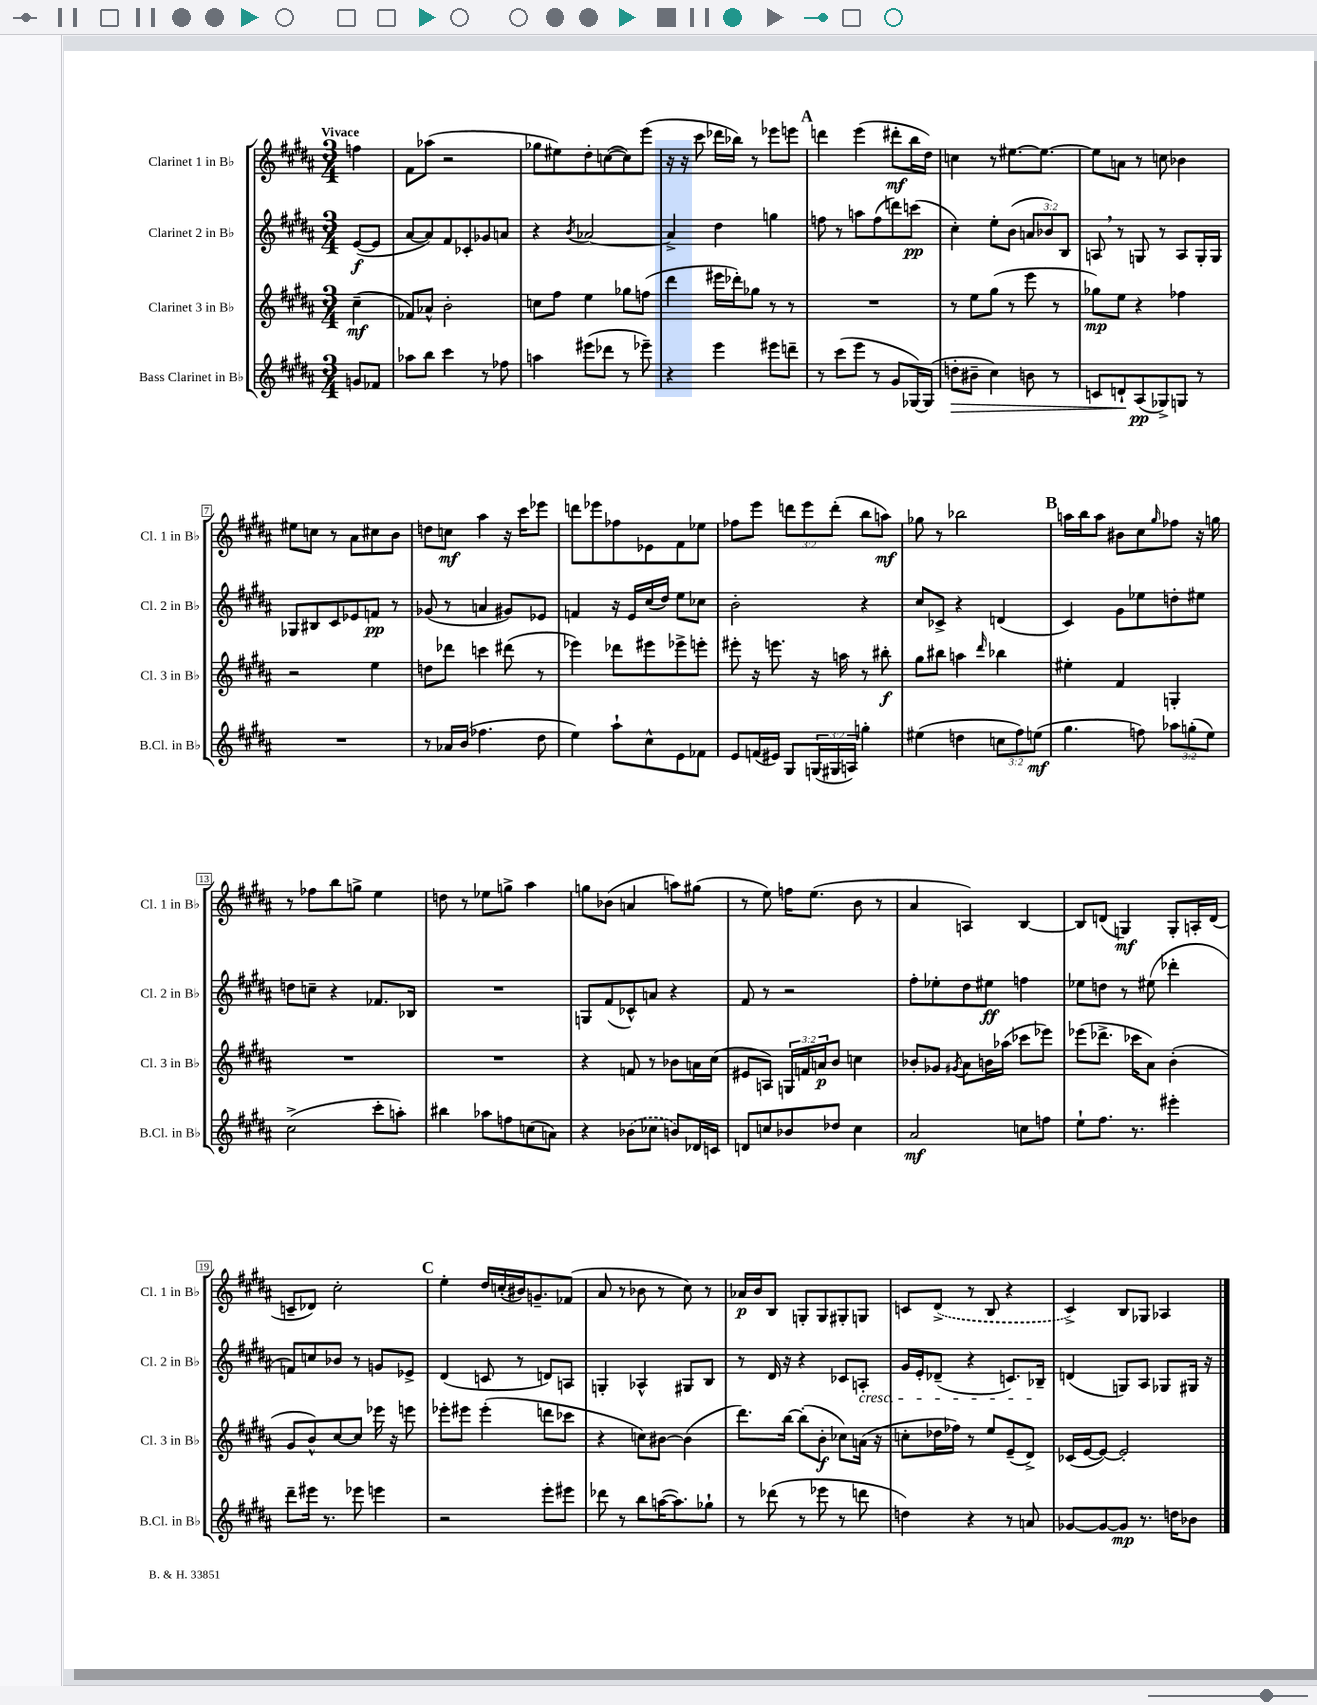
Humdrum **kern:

**kern	**kern	**kern	**kern
*staff4	*staff3	*staff2	*staff1
*clefG2	*clefG2	*clefG2	*clefG2
*k[f#c#g#d#a#]	*k[f#c#g#d#a#]	*k[f#c#g#d#a#]	*k[f#c#g#d#a#]
*M3/4	*M3/4	*M3/4	*M3/4
8g	(4cc#~	([8e	4ff
8f-	.	8e]	.
=	=	=	=
8aa-	8f-)	[8a#	8f#
8bb	8a-^^	8a#])	(8aa-
4ccc#	2b'	8f#	2r
.	.	8c-'	.
8r	.	8g-	.
8ff-	.	8a	.
=	=	=	=
4aa	8cc	4r	8gg-
.	8ff#	.	8ee#)
.	.	8qb	.
(8eee#	4ee	[2a-	8dd#'
8ddd-	.	.	([8cc
8r	8gg-	.	8cc])
8eee-~)	(8ff	.	(8eee
=	=	=	=
4r	4ddd#	4a-^]	16r
.	.	.	16r
.	.	.	8ccc#
4eee	16eee#	4dd#	16ddd-
.	16ddd-')	.	16bb-)
.	8gg-	.	8r
8eee#	8r	4gg	8eee-
8ddd~	8r	.	8eee
=	=	=	=
8r	2.r	8ff	4ddd
(8ccc#	.	8r	.
8eee	.	8aa	(4eee
8r	.	(8ff	.
8g#	.	8ddd)	8ddd#'
[16G-)	.	(8ccc	16bb
(16G-]	.	.	16dd#)
=	=	=	=
8dd'	8r	4cc#')	4cc
8b#~	8ee	.	.
4cc#)	(8gg#	8ee'	8r
.	8r	(8b	[8.ee#
8b	8eee	12a	.
.	.	.	8.ee#_
.	.	12b-)	.
8r	8r	.	.
.	.	12B	.
=	=	=	=
8c	8gg-)	8A	8ee#]
8d`	8ee	8r	8a
(8A#	4r	8G	8r
8G-^)	.	8r	8cc
8G	4ff-	8A	4b-
8r	.	16G'	.
.	.	16G	.
=	=	=	=
2.r	2r	8G-	8ee#
.	.	8B#	8cc
.	.	8c#	8r
.	.	8e-	8a#
.	4ee	8f	8cc#
.	.	8r	8b
=	=	=	=
8r	8dd	(8g-	8dd
16a-	8ddd-	8r	8cc
(16b	.	.	.
4.ff-	4ccc	4a	4aa#
.	(8ddd#	8g#)	16r
.	.	.	16ccc#
8dd#	8r	8e-	8eee-
=	=	=	=
4ee)	4eee-)	4f	8ddd
.	.	.	8eee-
8aa#`	8ddd-	16r	8ff-
.	.	16e	.
8cc#^^	8eee#	(16cc#	8e-
.	.	16dd#)	.
8e	8eee-^	8ee	8f#
8f-	8eee'	8cc-	8ee-
=	=	=	=
8e	8eee#'	2b'	8ff-
(16f	16r	.	8eee
16e#)	8.eee	.	.
8G#	.	.	12ddd
.	.	.	12eee
(24G	16r	.	.
24G#	.	.	(12ddd'
.	16aa	.	.
24A)	.	.	.
4gg'	8r	4r	8bb
.	8bb#'	.	8aa)
=	=	=	=
(4ee#	8gg#	8cc#	8gg-
.	8bb#	8c-^	8r
4dd	4aa	4r	2bb-
.	16qqddd#	.	.
12cc	4bb-	(4d	.
12ff#)	.	.	.
(12ee	.	.	.
=	=	=	=
4.gg#	4ee#'	4c#)	16aa
.	.	.	16bb
.	.	.	8aa
.	4f#	8g#	8b#
8ff)	.	8ee-	8cc#
.	.	.	16qqgg#
12aa-	4G'	8dd'	8ff-
(12gg'	.	.	.
.	.	8ee#	16r
12ee)	.	.	.
.	.	.	16gg
=	=	=	=
(2cc#^	2.r	8dd	8r
.	.	8cc~	8ff-
.	.	4r	8bb
.	.	.	8gg^
8ccc#'	.	8.f-	4ee
8aa')	.	.	.
.	.	16B-	.
=	=	=	=
4bb#	2.r	2.r	8dd
.	.	.	8r
8aa-	.	.	8ee-
8ff	.	.	8gg^
(8cc	.	.	4aa#
8a)	.	.	.
=	=	=	=
4r	4r	8G	8gg
.	.	(8f#	(8b-
(8b-	8f	8c-^^)	4a
8cc-	8r	8a	.
8b)	8b-	4r	8aa)
16d-	16a	.	(8gg#
16c	(16cc#	.	.
=	=	=	=
8d	8e#	8f#	8r
8cc	8A)	8r	8ee)
8b-	24G	2r	16ff
.	24f	.	.
.	.	.	(8.ee
.	24a	.	.
8dd-	8b	.	.
4cc	4cc	.	8b
.	.	.	8r
=	=	=	=
2a#	8b-'	8ff#'	4a#
.	8g-	8ee-'	.
.	8qg#	.	.
.	8a#	8dd#	4A)
.	16b	8ee#	.
.	(16aa-	.	.
8cc	8ccc-	4ff	[4B
8ff	8eee-)	.	.
=	=	=	=
8ee`	(8eee-	8ee-	8B]
8.ff#	8.ddd-^	8dd	(8d
.	.	8r	4G)
8.r	16ccc-	.	.
.	8a#)	(8ee#	.
4eee#'	(4b'	4ddd-'	8G'
.	.	.	16A'
.	.	.	(16d
=	=	=	=
8ddd#~	8g#	8f)	8c~
16eee#	8b^^)	8cc	8d-)
8.r	.	.	.
.	[8cc#	8b-	2cc#'
8eee-	8cc#]	8r	.
4eee	16eee-	8g	.
.	16r	.	.
.	8eee	8e-^	.
=	=	=	=
2r	8eee-'	(4d#	4ee'
.	8eee#	.	.
.	(4eee#'	8c	16dd#
.	.	.	(16cc'
.	.	8r	16b#)
.	.	.	8.g~
8eee'	8ddd	8d)	.
8eee#	8ccc-	8A	(8f-
=	=	=	=
8ddd-	4r	4G'	8a#
8r	.	.	8r
8bb	8cc)	4A-^^	8b-
([16aa	[8b#	.	8r
8.aa])	.	.	.
.	(4b#]	8G#	8cc#)
8gg-`	.	8B	8r
=	=	=	=
8r	8.ddd#)	8r	16a-
.	.	.	16b
(8ddd-	.	16d#	8B
.	[16bb	16r	.
8r	(8bb']	4r	8G'
8eee-	8b'	.	8G
8r	8cc-)	8c-	8G#'
8ddd	(16a	8A'	8G
.	16r	.	.
=	=	=	=
4dd)	8cc'	16g#	8c
.	.	16e'	.
.	16dd-	(8d-~	(8d#^
.	16ff-)	.	.
4r	8r	4r	8r
.	8ee	.	8B
8r	(8e~	8.c)	4r
8a	8d#^)	.	.
.	.	16B-~	.
=	=	=	=
[8g-	(16c-	(4d	4c#^)
.	[16e	.	.
8g-_	8e_)	.	.
8g-]	2e']	8G)	8B
8.r	.	8A#	8G-
.	.	8G-	4A-
16dd	.	.	.
8b-	.	16G#	.
.	.	16r	.
==	==	==	==
*-	*-	*-	*-
